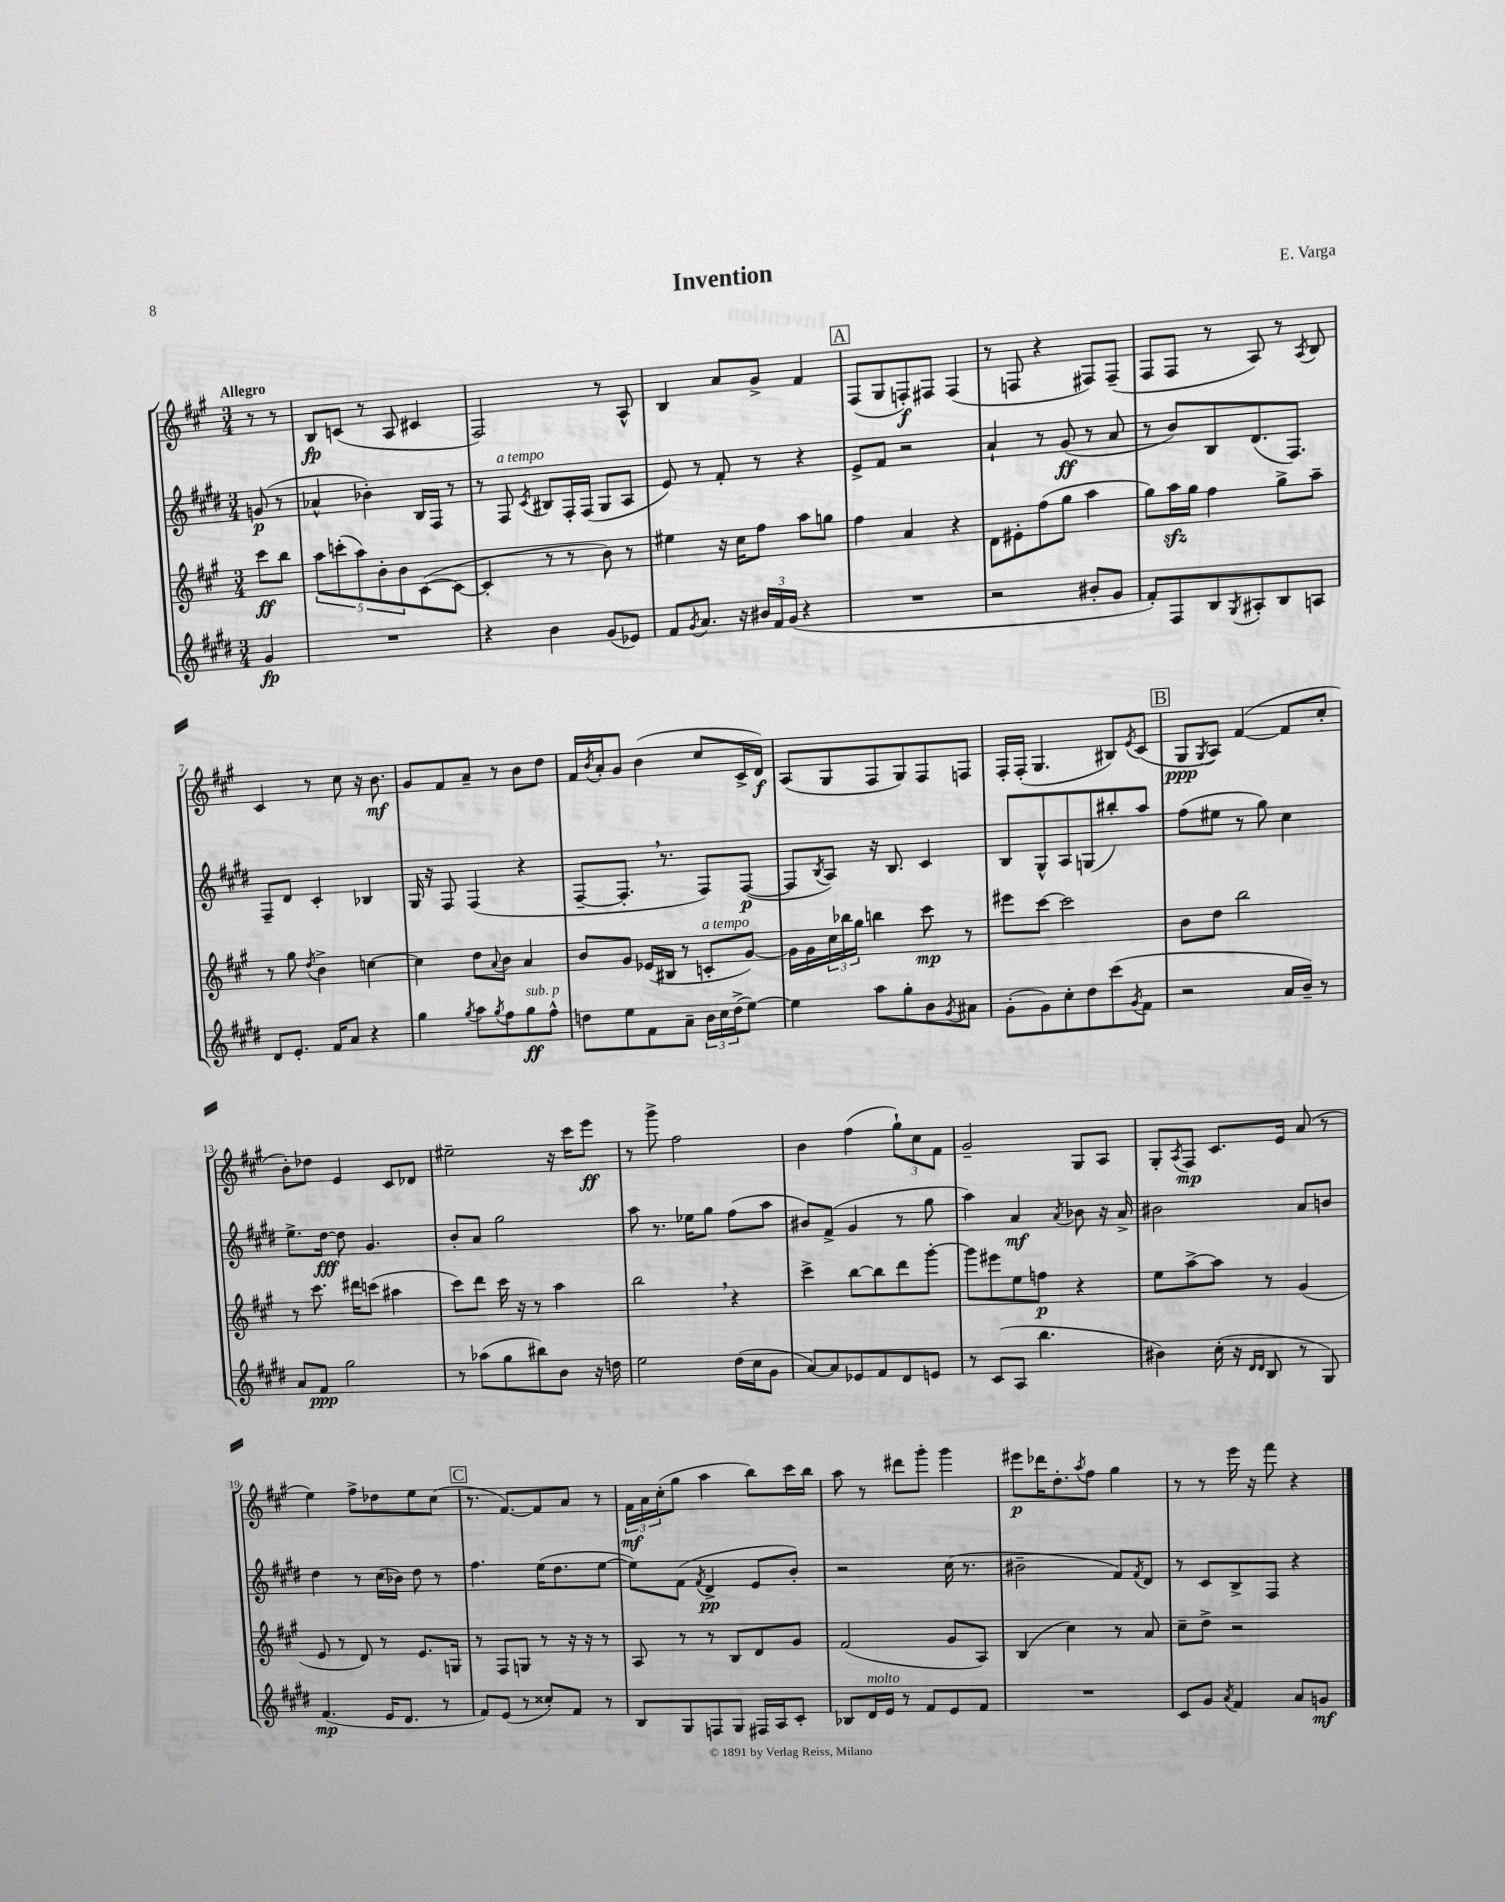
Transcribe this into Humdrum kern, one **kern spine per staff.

**kern	**kern	**kern	**kern
*staff4	*staff3	*staff2	*staff1
*clefG2	*clefG2	*clefG2	*clefG2
*k[f#c#g#d#]	*k[f#c#g#]	*k[f#c#g#d#]	*k[f#c#g#]
*M3/4	*M3/4	*M3/4	*M3/4
4g#/	8ccc#\L	(8g/	8r
.	8bb\J	8r	8r
=	=	=	=
2.r	10aa\L	4a-^^/	8B/L
.	(10ccc'\	.	.
.	.	.	(8c/J
.	10aa\)	.	.
.	.	4b-'\)	8r
.	10b'\	.	.
.	.	.	8A/
.	10b\	.	.
.	([8c#\	16B/LL	4c#/
.	.	16F#/JJ	.
.	8c#\_J	8r	.
=	=	=	=
4r	4c#'/]	8r	2F#/)
.	.	8F#/	.
.	.	8qc#/	.
4b\	8r	8B#/L	.
.	8r	16F#'/L	.
.	.	(16F#/JJ	.
(8g#/L	8b\)	8G#/L	8r
8e-/J)	8r	8A/J	8A^^/
=	=	=	=
8f#/L	4ee#\	8e/)	4B/
8qg#/	.	.	.
8.a/J	.	8r	.
.	16r	8f#'/	8a/L
16r	16cc#\LK	.	.
24b#/LL	8ff#\J	8r	8g#^/J
24f#/	.	.	.
(24g#/JJ	.	.	.
4r	8aa\L	4r	4f#/
.	8gg\J	.	.
=	=	=	=
2.r	4ff#\	8e^/L	(8F#/L
.	.	8f#/J	8G#/
.	4a/	2r	8F'/)
.	.	.	8F#/J
.	4r	.	(4F#/
=	=	=	=
2r	8d\L	4a`/	8r
.	8e#'\	.	8F/
.	(8ff#\	8r	4r
.	8gg#\J	(8g#/	.
8b#'/L	4aa\	8r	8F#/L)
8g#/J	.	8a/	(8F#~/J
=	=	=	=
8f#'/L)	8gg#\L)	8r	8F#/L
8F#/	16aa\L	8b/L)	8F#/J
.	16gg#\JJ	.	.
8B/	4ff#\	8B/	8r
8qG#/	.	.	.
8A#'/	.	(8.d#/	8A/)
8B/	8gg#^\L	.	8r
.	.	8.F#/J)	.
.	.	.	8qA/
8A/J	8aa~\J	.	8B/
=	=	=	=
8d#/L	8r	8F#~/L	4c#/
8.e'/J	8gg#\	8d#/J	.
.	8qdd/	.	.
.	4b^\	4c#'/	8r
16f#/LK	.	.	.
8a/J	.	.	8cc#\
4r	[4cc\	4B-/	16r
.	.	.	8.b\
=	=	=	=
4gg#\	4cc\]	16G#/	8g#/L
.	.	16r	.
.	.	8F#/	8f#/
8qgg#/	.	.	.
8aa\L	8dd\L	(4F#/	8a~/J
8qgg#/	8qqa/	.	.
8ff#\	8b\J	.	8r
8gg#\	4a/	4r	8b\L
8ff#^^\J	.	.	8dd\J
=	=	=	=
8dd\L	8b/L	[8F#~/L	16f#/LL
.	.	.	8qb/
.	.	.	16a'/J
8ee\	8g#/J	8.F#'/]J	8g#/J
8f#\	(16e-/LL	.	(4b\
.	16B#/JJ	8.r	.
8a~\J	8r	.	.
24b\LL	8c'/L	8F#/L)	8cc#/L
24cc#\	.	.	.
(24dd^\J	.	.	.
[8ee\J)	[8g#/J)	([8F#/J	16c#^/L
.	.	.	16d/JJ)
=	=	=	=
4ee\]	16g#\]LL	8F#/]L	(8A/L
.	16g#\	.	.
.	.	8qB/	.
.	24cc#\	8A/J)	8G#/
.	24bb-\	.	.
.	24gg#\JJ	.	.
8aa\L	4bb\	16r	8F#/
.	.	8.B/	.
8gg#'\	.	.	8G#/)
8b\	8ccc#\	4c#/	8F#/
8qg#/	.	.	.
8a#\J	8r	.	8F/J
=	=	=	=
(8g#'\L	8eee#\L	8B/L	16F#'/LL
.	.	.	(16F#'/JJ
8g#\)	[8ccc#\J	8G#^^/	4.G#/
8cc#'\	2ccc#\]	8A/	.
8dd#\	.	(8G/	.
(8ccc#\	.	8bb#'/)	8B#/L)
8qg#/	.	.	8qe/
8f#\J	.	8aa/J	(8c#/J
=	=	=	=
2r	8b\L	(8ff#\L	8G#/L
.	.	.	8qG#/
.	8dd\J	8ee#\J	8A/J)
.	2bb\	8r	([4f#/
.	.	8gg#\)	.
16a/LL	.	4cc#\	8f#/]L
16b~/JJ)	.	.	.
8r	.	.	8cc#'/J
=	=	=	=
8a/L	8r	8.ee^\L	8b'\L)
8f#/J	8.ccc#\	.	8dd-\J
.	.	[16dd#\Jk	.
2gg#\	.	8dd#\]	4e/
.	16ddd#\LK	.	.
.	(8ccc\J	4.g#/	.
.	4aa#\	.	8c#/L
.	.	.	8d-/J
=	=	=	=
8r	8ccc#\L)	8b'/L	2ee#~\
(8aa-\L	8ddd\J	8a/J	.
8gg#\	16ccc#\	2gg#\	.
.	16r	.	.
8bb#\)	8r	.	.
8b\J	4aa\	.	16r
.	.	.	16ccc#\LK
16r	.	.	8eee\J
16dd\	.	.	.
=	=	=	=
2ee\	2bb\	8aa\	8r
.	.	8.r	8ggg#^\
.	.	.	2ff#\
.	.	16ee-\LK	.
.	.	8gg#\J	.
(16dd#\LL	4r	(8ff#\L	.
16cc#\J	.	.	.
8g#\J	.	8aa\J	.
=	=	=	=
[8a/L)	4ccc#^\	8b#/L)	4b\
8a/]	.	(8f#^/J	.
8e-/	[8bb\L	4g#/	(4ff#\
8f#/	8bb\]	.	.
8d#/	8ddd\	8r	12gg#`\L)
.	.	.	12cc#\
8e/J	[8ggg#'\J	8gg#\	.
.	.	.	12f#\J
=	=	=	=
8r	8ggg#\]L	4aa\)	2g#~/
(8c#/L	8eee#\	.	.
8A/J	8ee\	4a/	.
4.bb\	8ff\J	.	.
.	.	8qa/	.
.	4r	8b-\	8G#/L
.	.	16r	8A/J
.	.	16a^/	.
=	=	=	=
4b#\)	8ee\L	2b#\	8G#'/L
.	.	.	8qA/
.	[8aa^\	.	8F#/J
(16cc#'\	8aa\]J	.	8.c#/L
16r	.	.	.
16qqd#/LL	.	.	.
16qqd#/JJ	.	.	.
8B/	8r	.	.
.	.	.	16e/Jk
8r	(4g#/	8a/L	(8a/
8G#/)	.	8b/J	8r
=	=	=	=
(4.f#/	8e/	4dd#\	4ee\)
.	8r	.	.
.	8d/)	8r	8ff#^\L
16e/LK	8r	(16cc#\LL	8dd-\
8.d#/J	.	16b-\JJ)	.
.	8.e/L	8dd#\	8ee\
8r	.	8r	(8cc#\J
.	16G/Jk	.	.
=	=	=	=
8f#/L)	8r	4.ff#\	8.r
(8e/J	8F#/L	.	.
.	.	.	[8.f#/L)
8r	8G/J	.	.
8cc##'/L)	8r	(16ee\LK	8f#/]
.	.	8.dd#\	.
8f#/J	16r	.	8a/J
.	16r	.	.
8r	8r	[8ee\J	8r
=	=	=	=
8B/L	8A/	8ee\]L)	24f#\LL
.	.	.	24a\
.	.	.	(24cc#'\J
8G#/	8r	(8f#\J	8gg#\J
.	.	8qf#/	.
8F/	8r	4d#^/	4aa\
8G#/J	8B/L	.	.
16F#/LL	8d/	8e/L	8bb\L)
16A/J	.	.	.
8c#'/J	8g#/J	8b'/J)	16ccc#\L
.	.	.	16bb\JJ
=	=	=	=
8B-/L	(2f#/	2r	8aa\
16d#/L	.	.	8r
16e/JJ	.	.	.
8r	.	.	8ddd#\L
8f#/L	.	.	8ggg#'\J
8e/	8g#/L	(16cc#\	4ggg#\
.	.	8.r	.
8f#/J	8A/J)	.	.
=	=	=	=
2.r	(4B/	2b#~\	8eee#\L
.	.	.	16ddd-\K
.	.	.	8.dd'\
.	4cc#\)	.	.
.	.	.	8qaa/
.	.	.	8ff#\J
.	8r	8f#/L)	4gg#\
.	.	8qf#/	.
.	8a/	8d#/J	.
=	=	=	=
8c#/L	8cc#~\L	8r	8r
8g#/J	8dd^\J	8c#/L	8r
8qa/	.	.	.
4f#/	2r	8B^/	16eee\
.	.	.	16r
.	.	8F#/J	8fff#\
8a/L	.	4r	4r
8g/J	.	.	.
==	==	==	==
*-	*-	*-	*-
